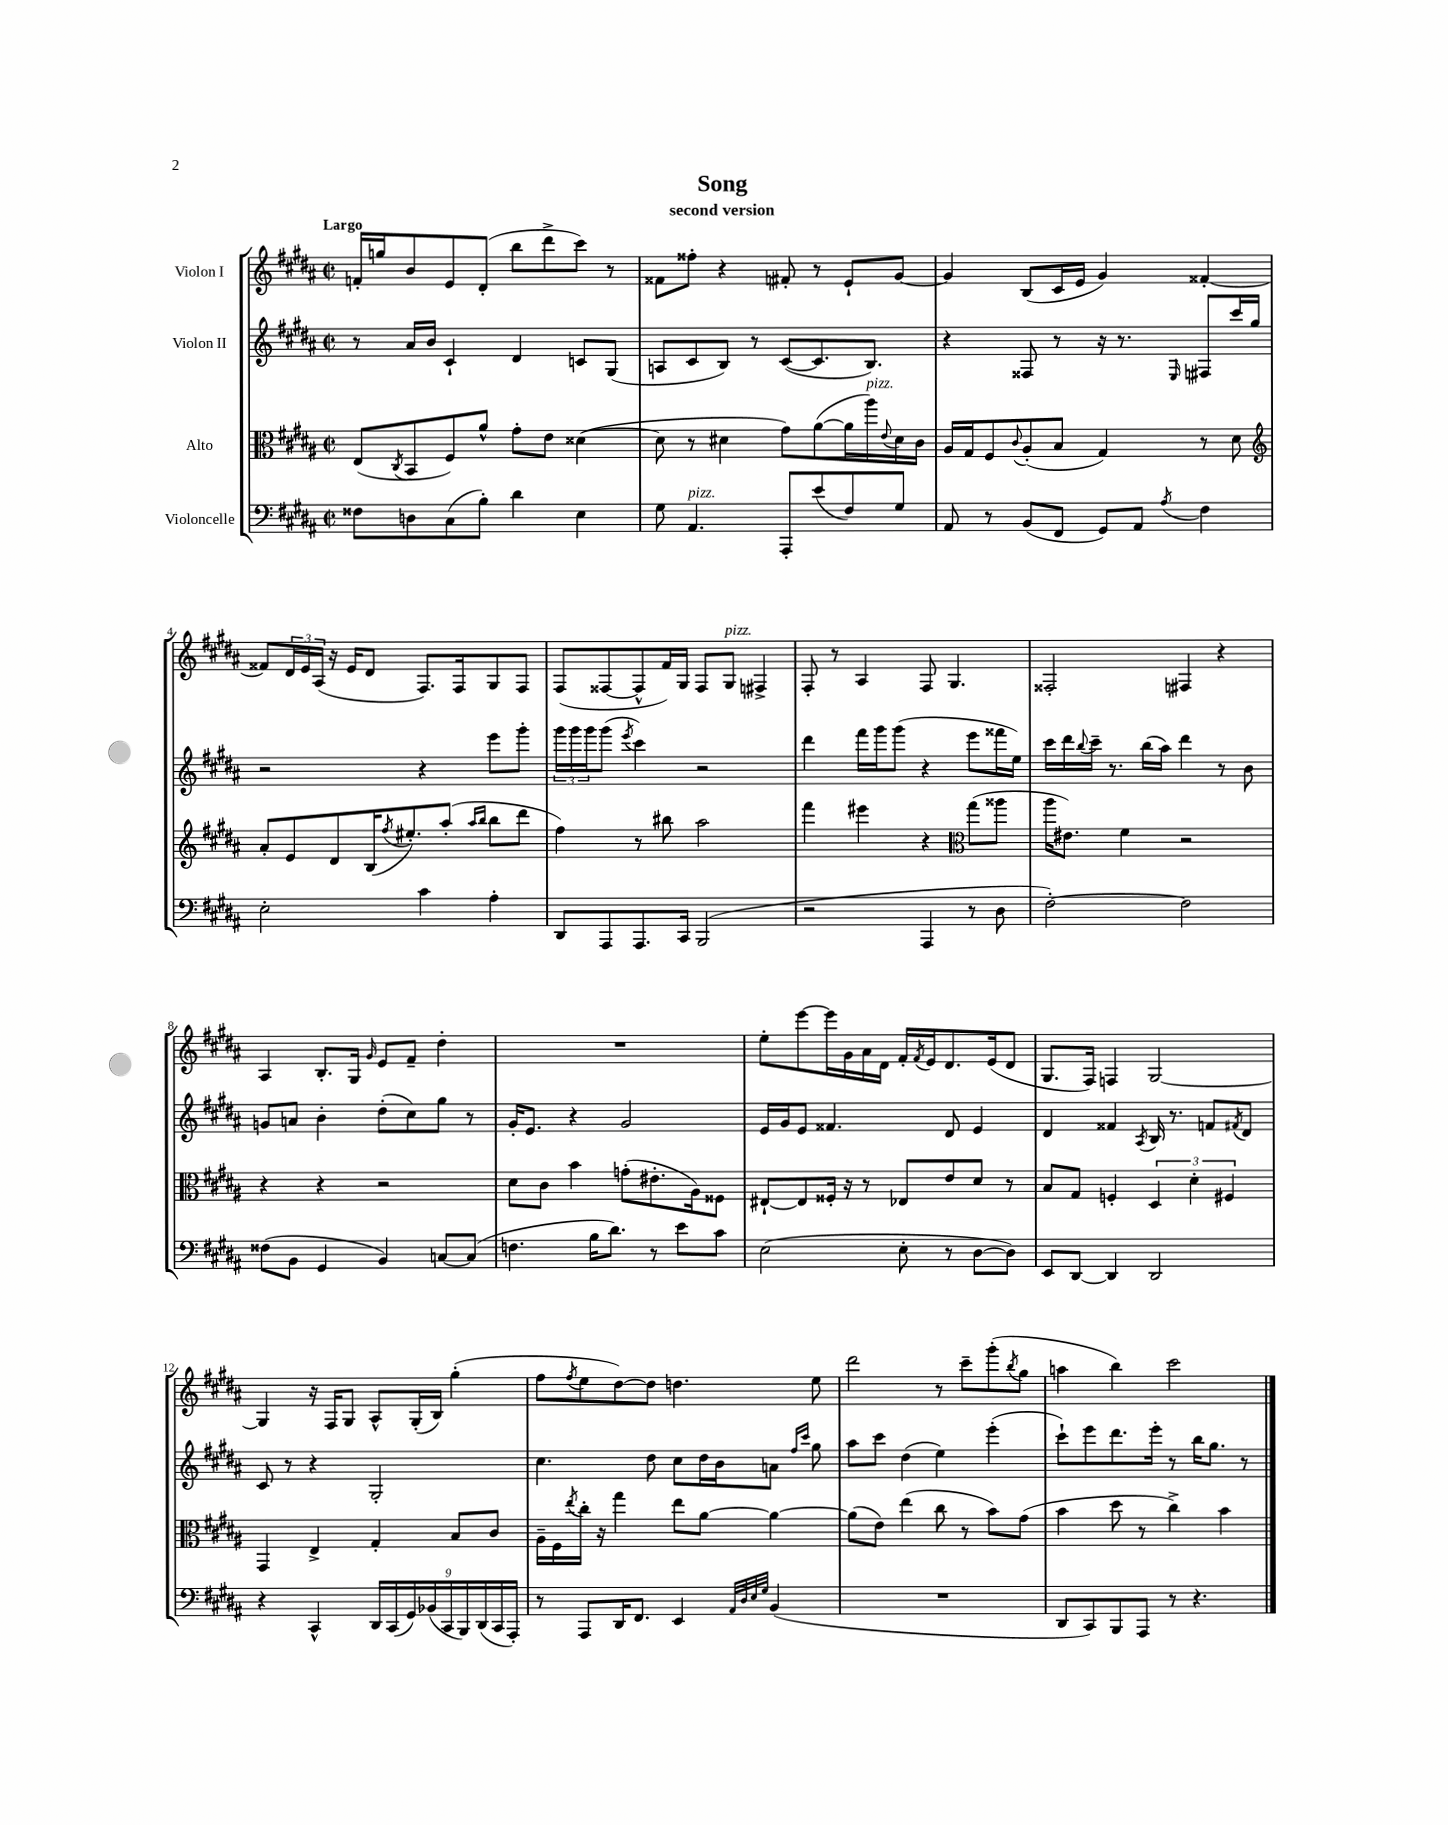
\header { title = "Song" subtitle = "second version" }
<<
\new StaffGroup <<
\new Staff = "s0" \with { instrumentName = "Violon I" } {
    \clef treble \key b \major \defaultTimeSignature \time 2/2 \tempo "Largo"
    f'16-. g''16 b'8 e'8 dis'8-.( b''8 dis'''8-> cis'''8) r8 |
    fisis'8 fisis''8-. r4 fis'8-. r8 e'8-! gis'8~ |
    gis'4 b8( cis'16 e'16 gis'4) fisis'4~-. |
    fisis'8 \tuplet 3/2 { dis'16 e'16 ais16( } r16 e'16 dis'8 fis8.) fis16 gis8 fis8 |
    fis8( fisis8~ fisis8-^ fis'16) gis16 fisis8 gis8^\markup { \italic "pizz." } fis4-> |
    fis8-. r8 ais4 fis8 gis4. |
    fisis2-. fis4 r4 |
    ais4 b8.-. gis16 \grace { gis'16 } e'8 fis'8-- dis''4-. |
    R1 |
    e''8-. e'''8~ e'''16 gis'16 ais'16 dis'16 fis'16-. \acciaccatura { fis'8 } e'16 dis'8. e'16( dis'8 |
    gis8. fis16) f4 gis2~ |
    gis4 r16 fis16 gis8 ais8-^ gis16-.( b16) gis''4-.( |
    fis''8 \acciaccatura { fis''8 } e''8 dis''8~) dis''8 d''4. e''8 |
    dis'''2 r8 cis'''8-- gis'''8-.( \acciaccatura { b''8 } gis''8 |
    a''4 b''4) cis'''2 \bar "|." |
}
\new Staff = "s1" \with { instrumentName = "Violon II" } {
    \clef treble \key b \major \defaultTimeSignature \time 2/2
    r8 ais'16 b'16 cis'4-! dis'4 c'8 gis8( |
    a8 cis'8 b8) r8 cis'8~( cis'8. b8.) |
    r4 fisis8 r8 r16 r8. \grace { e16 } fis8 cis'''16 gis''16 |
    r2 r4 e'''8 gis'''8-. |
    \tuplet 3/2 { gis'''16 gis'''16 gis'''16 } gis'''8( \acciaccatura { e'''8 } cis'''4) r2 |
    dis'''4 fis'''16 gis'''16 gis'''8( r4 e'''8 fisis'''16 e''16) |
    cis'''16 dis'''16 \appoggiatura { b''8 } cis'''16-- r8. b''16( ais''16) dis'''4 r8 b'8 |
    g'8 a'8 b'4-. dis''8-.( cis''8) gis''8 r8 |
    gis'16-. e'8. r4 gis'2 |
    e'16 gis'16 e'8 fisis'4. dis'8 e'4 |
    dis'4 fisis'4 \acciaccatura { ais8 } b16 r8. f'8 \acciaccatura { fis'8 } dis'8 |
    cis'8 r8 r4 gis2-. |
    cis''4. dis''8 cis''8 dis''16 b'16 a'8 \grace { fis''16 cis'''16 } gis''8 |
    ais''8 cis'''8 dis''4( e''4) e'''4-.( |
    cis'''8-!) e'''8 dis'''8. e'''16-. r8 b''16 gis''8. r8 \bar "|." |
}
\new Staff = "s2" \with { instrumentName = "Alto" } {
    \clef alto \key b \major \defaultTimeSignature \time 2/2
    e8( \acciaccatura { cis8 } b,8 fis8) ais'8-^ gis'8-. e'8 disis'4~( |
    disis'8 r8 dis'4 gis'8) ais'8~( ais'16 ais''16^\markup { \italic "pizz." }) \appoggiatura { e'8 } dis'16 cis'16 |
    ais16 gis16 fis8 \appoggiatura { cis'8 } ais8-.( b8 gis4) r8 dis'8 |
    \clef treble ais'8-. e'8 dis'8 b16( \acciaccatura { fis''8 } eis''8.-.) ais''8-.( \grace { ais''16 b''16 } b''8 dis'''8 |
    fis''4) r8 bis''8 ais''2 |
    fis'''4 eis'''4 r4 \clef alto gis''8( aisis''8 |
    ais''16 eis'8.) fis'4 r2 |
    r4 r4 r2 |
    dis'8 cis'8 b'4 g'8-.( eis'8.-. ais16) fisis8 |
    eis8~-! eis8 fisis16-. r16 r8 ees8 e'8 dis'8 r8 |
    b8 gis8 f4-. \tuplet 3/2 { dis4 dis'4-. fis4 } |
    gis,4 e4-> gis4-. b8 cis'8 |
    ais16-- fis16 \acciaccatura { e''8 } cis''16-. r16 gis''4 e''8 ais'8~ ais'4~ |
    ais'8( e'8) e''4( cis''8 r8 b'8) gis'8( |
    b'4 dis''8 r8 cis''4->) b'4 \bar "|." |
}
\new Staff = "s3" \with { instrumentName = "Violoncelle" } {
    \clef bass \key b \major \defaultTimeSignature \time 2/2
    fisis8 d8 cis8( b8-.) dis'4 e4 |
    gis8 ais,4.^\markup { \italic "pizz." } ais,,8-. e'8( fis8) gis8 |
    ais,8 r8 b,8( fis,8 gis,8) ais,8 \acciaccatura { ais8 } fis4 |
    e2-. cis'4 ais4-. |
    dis,8 ais,,8 ais,,8. cis,16 b,,2( |
    r2 ais,,4 r8 dis8 |
    fis2~-.) fis2 |
    fisis8( b,8 gis,4 b,4) c8~ c8( |
    f4. b16 dis'8.) r8 e'8 cis'8 |
    e2( e8-. r8 dis8~ dis8) |
    e,8 dis,8~ dis,4 dis,2 |
    r4 cis,4-^ \tuplet 9/8 { dis,16 cis,16( gis,16) bes,16( cis,16 b,,16) dis,16( cis,16 ais,,16-.) } |
    r8 ais,,8 dis,16 fis,8. e,4 \grace { ais,32 dis32 e32 gis32 } b,4( |
    R1 |
    dis,8 cis,8) b,,8 ais,,8 r8 r4. \bar "|." |
}
>>
>>
